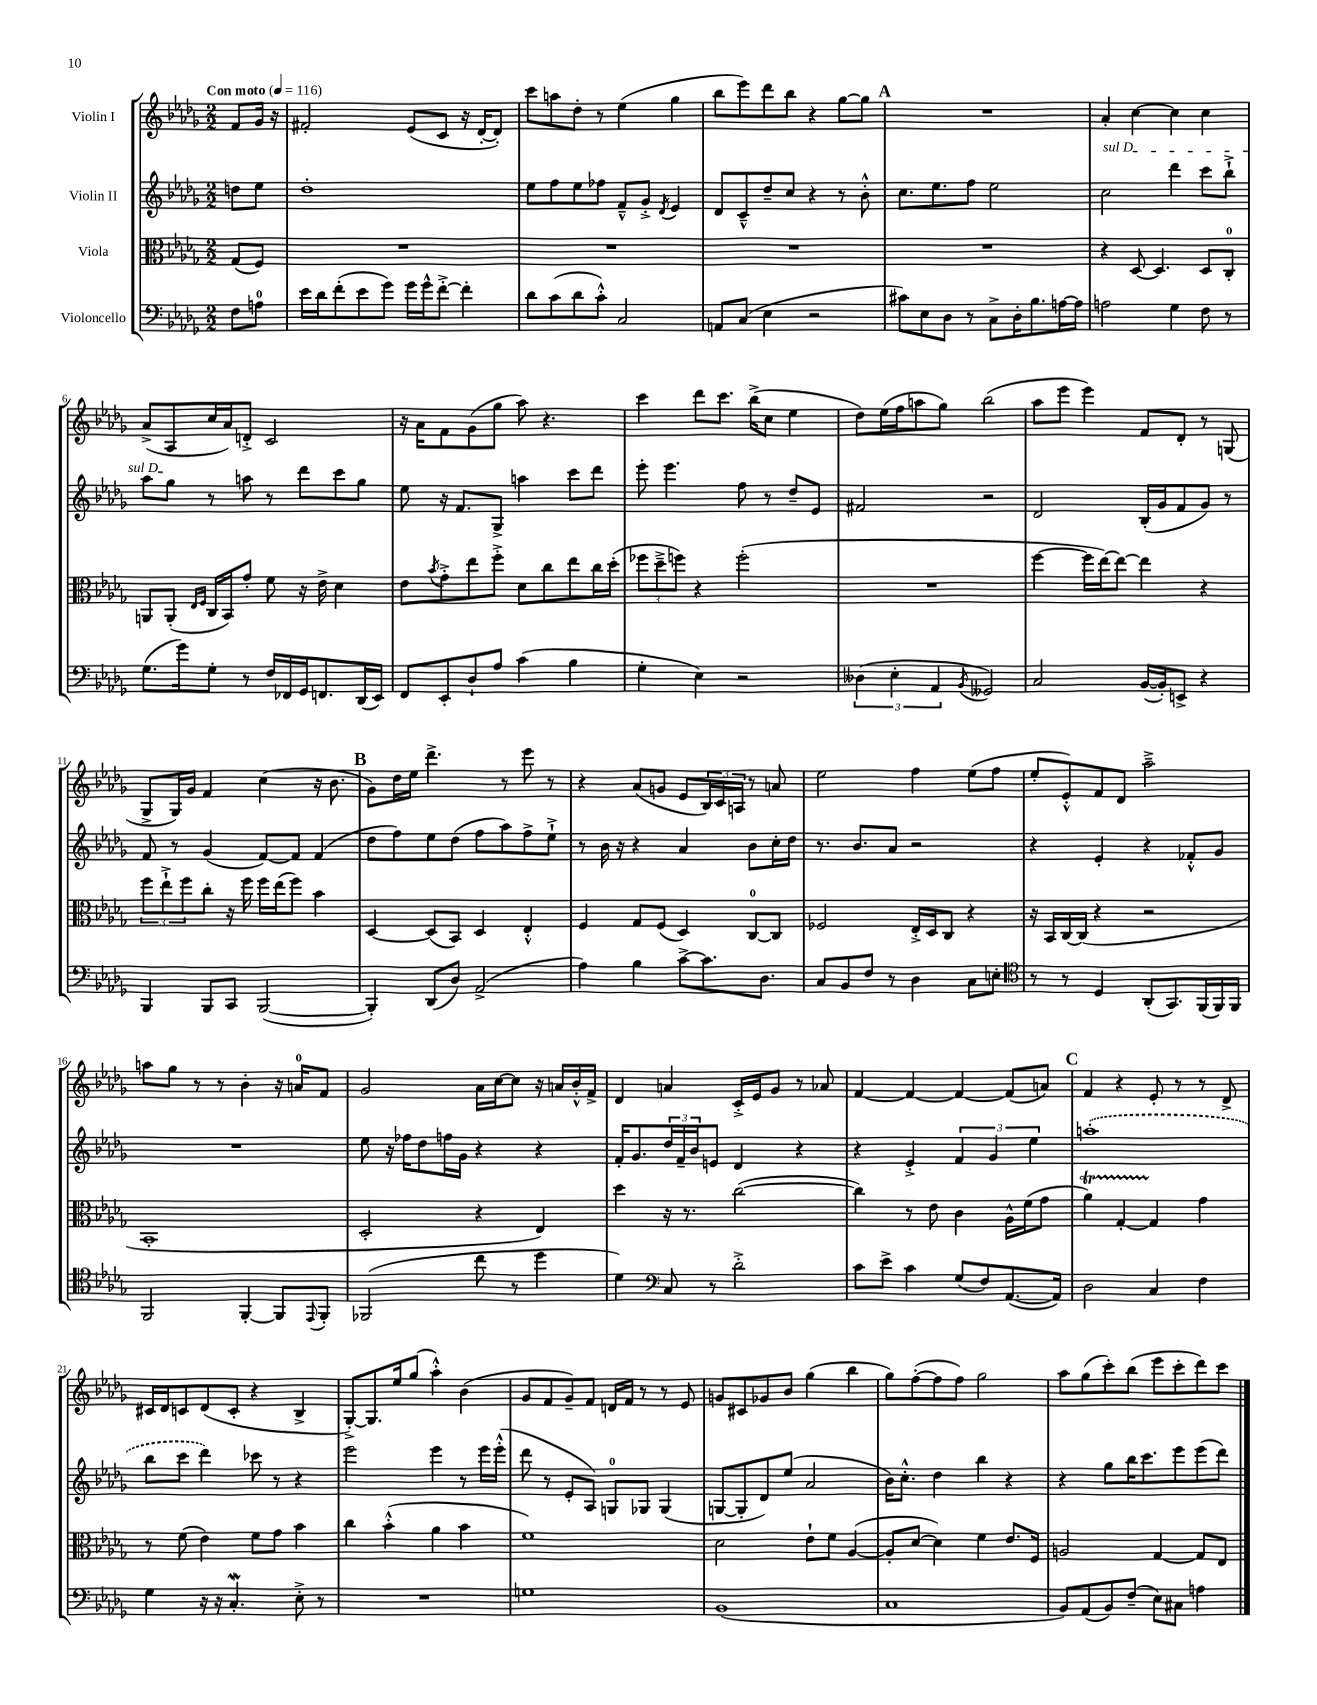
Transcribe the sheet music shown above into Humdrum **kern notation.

**kern	**kern	**kern	**kern
*staff4	*staff3	*staff2	*staff1
*clefF4	*clefC3	*clefG2	*clefG2
*k[b-e-a-d-g-]	*k[b-e-a-d-g-]	*k[b-e-a-d-g-]	*k[b-e-a-d-g-]
*M2/2	*M2/2	*M2/2	*M2/2
*MM116	*MM116	*MM116	*MM116
8F	(8G-	8dd	8f
8A	8F)	8ee-	16g-
.	.	.	16r
=	=	=	=
16e-	1r	1dd-'	2f#'
16d-	.	.	.
(8f'	.	.	.
8e-	.	.	.
8g-)	.	.	.
16g-	.	.	(8e-
16g-^^	.	.	.
[8f'^	.	.	8c
4f']	.	.	16r
.	.	.	[16d-'
.	.	.	8d-'])
=	=	=	=
8d-	1r	8ee-	8ccc
(8c	.	8ff	8aa
8d-	.	8ee-	8dd-'
8c'^^)	.	8ff-	8r
2C	.	8f~^^	(4ee-
.	.	8g-'^	.
.	.	8qd-	.
.	.	4e-	4gg-
=	=	=	=
8AA	1r	8d-	8bb-
(8C	.	8c~^^	8eee-)
4E-	.	8dd-~	8ddd-
.	.	8cc	8bb-
2r	.	4r	4r
.	.	8r	[8gg-
.	.	8b-'^^	8gg-]
=	=	=	=
8c#)	1r	8.cc	1r
8E-	.	.	.
.	.	8.ee-	.
8D-	.	.	.
8r	.	8ff	.
8C^	.	2ee-	.
16D-'	.	.	.
8.B-	.	.	.
[16A	.	.	.
16A]	.	.	.
=	=	=	=
2A	4r	2cc	4a-'
.	[8D-	.	[4cc
.	4.D-]	.	.
4G-	.	4ddd-	4cc]
8F	8D-	8ccc	4cc
8r	8C'	8bb-`^	.
=	=	=	=
(8.G-	8AA	8aa-	(8a-^
.	(8AA'	8gg-	8A-
16g-)	.	.	.
.	16qqE-	.	.
.	16qqF	.	.
8G-'	16C	8r	16cc
.	16BB-)	.	16a-)
8r	8g-'	8aa	8d'^
16F	8f	8r	2c
16FF-	.	.	.
16GG-	16r	8ddd-	.
8.FF	16e-^	.	.
.	4d-	8ccc	.
(16DD-	.	8gg-	.
16EE-)	.	.	.
=	=	=	=
8FF	8e-	8ee-	16r
.	.	.	16a-
.	8qb-	.	.
8EE-'	8g-'^	16r	8f
.	.	8.f	.
8D-`	8ee-	.	(8g-
8A-	8ff'^	8G-^	8gg-
(4c	8d-	4aa	8aa-)
.	8cc	.	4.r
4B-	8ee-	8ccc	.
.	16cc	8ddd-	.
.	(16dd-'	.	.
=	=	=	=
4G-'	12ff-	8eee-'	4ccc
.	12dd-~^	.	.
.	.	4.eee-	.
.	12ff)	.	.
4E-)	4r	.	8ddd-
.	.	.	8.ccc
2r	(2ff'	8ff	.
.	.	.	(16bb-^
.	.	8r	8cc
.	.	8dd-~	4ee-
.	.	8e-	.
=	=	=	=
(6D--	1r	2f#	8dd-)
.	.	.	(16ee-
6E-'	.	.	.
.	.	.	16ff
.	.	.	8aa
6AA-	.	.	.
.	.	.	8gg-)
8qBB-	.	.	.
2GG--)	.	2r	(2bb-
=	=	=	=
2C	[4ff	2d-	8aa-
.	.	.	8eee-
.	16ff]	.	4eee-)
.	[16ee-)	.	.
.	8ee-_	.	.
([16BB-	4ee-]	(16B-'	8f
16BB-'])	.	16g-	.
8EE^	.	8f	8d-'
4r	4r	8g-)	8r
.	.	8r	(8G
=	=	=	=
4BBB-	12ff	8f	8G-^
.	12ee-`^	.	.
.	.	8r	16G-)
.	12ff	.	.
.	.	.	16g-
8BBB-	8cc'	(4g-	4f
8CC	16r	.	.
.	16ff	.	.
([2BBB-	16ff	[8f)	(4cc
.	(16ee-	.	.
.	8ff)	8f]	.
.	4b-	(4f	16r
.	.	.	8.b-
=	=	=	=
4BBB-'])	[4D-	8dd-	8g-)
.	.	8ff)	16dd-
.	.	.	16ee-
(8DD-	(8D-]	8ee-	4.ddd-^
8D-)	8BB-)	(8dd-	.
(2AA-^	4D-	8ff	.
.	.	8aa-)	8r
.	4E-'^^	8ff^	8eee-
.	.	8ee-`^	8r
=	=	=	=
4A-)	4F	8r	4r
.	.	16b-	.
.	.	16r	.
4B-	8G-	4r	(8a-
.	(8F	.	8g
[8c^	4D-)	4a-	8e-
8.c]	.	.	24B-)
.	.	.	24c
.	.	.	24A
.	[8C	8b-	8r
8.D-	.	.	.
.	8C]	16cc'	8a
.	.	16dd-	.
=	=	=	=
8C	2F-	8.r	2ee-
8BB-	.	.	.
.	.	8.b-	.
8F	.	.	.
8r	.	8a-	.
4D-	16E-'^	2r	4ff
.	16D-	.	.
.	8C	.	.
8C	4r	.	(8ee-
8E'	.	.	8ff
=	=	=	=
*clefC4	*	*	*
8r	16r	4r	8ee-'
.	16BB-	.	.
8r	[16C	.	8e-'^^)
.	(16C]	.	.
4D-	4r	4e-'	8f
.	.	.	8d-
(8AA-'	2r	4r	2aa-~^
8.GG-)	.	.	.
.	.	8f-'^^	.
(16FF	.	.	.
16FF)	.	8g-	.
16FF	.	.	.
=	=	=	=
2FF	1BB-'	1r	8aa
.	.	.	8gg-
.	.	.	8r
.	.	.	8r
[4FF'	.	.	4b-'
8FF]	.	.	16r
.	.	.	16a
8qqEE-	.	.	.
8FF'	.	.	8f
=	=	=	=
(2FF-	2D-'	8ee-	2g-
.	.	16r	.
.	.	16ff-	.
.	.	8dd-	.
.	.	16ff	.
.	.	16g-	.
8cc	4r	4r	16a-
.	.	.	[16cc
8r	.	.	8cc]
4dd-	4E-)	4r	16r
.	.	.	16a
.	.	.	16b-'^^
.	.	.	16f^
=	=	=	=
4d-)	4dd-	16f'	4d-
.	.	8.g-	.
*clefF4	*	*	*
8C	16r	24dd-	4a
.	.	24f~	.
.	8.r	.	.
.	.	24b-	.
8r	.	8e	.
2d-'^	([2cc	4d-	16c'^
.	.	.	16e-
.	.	.	8g-
.	.	4r	8r
.	.	.	8a-
=	=	=	=
8c	4cc])	4r	[4f
8e-^	.	.	.
4c	8r	4e-'^	4f_
.	8e-	.	.
(8G-	4c	6f	4f_
8F)	.	.	.
.	.	6g-	.
([8.AA-	16A-^^	.	(8f]
.	(16f	.	.
.	.	6ee-	.
.	8g-	.	8a)
16AA-])	.	.	.
=	=	=	=
2D-	4a-)	(1aa'	4f
.	[4G-'	.	4r
4C	4G-]	.	8e-'
.	.	.	8r
4F	4g-	.	8r
.	.	.	8d-^
=	=	=	=
4G-	8r	8bb-	16c#
.	.	.	16d-
.	(8f	8ccc	8c
16r	4e-)	4ddd-)	(8d-
16r	.	.	.
4.C'	.	.	8c'
.	8f	8ccc-	4r
.	8g-	8r	.
8E-'^	4b-	4r	4B-^
8r	.	.	.
=	=	=	=
1r	4cc	2eee-	[8G-'^)
.	.	.	8.G-]
.	(4b-'^^	.	.
.	.	.	16ee-
.	.	.	(8gg-
.	4a-	4eee-	4aa-'^^)
.	4b-	8r	(4b-
.	.	16eee-	.
.	.	(16eee-'^^	.
=	=	=	=
1G	1f)	8ddd-	8g-
.	.	8r	8f
.	.	8e-'	8g-~)
.	.	8A-)	8f
.	.	8G	16d
.	.	.	16f
.	.	8G-	8r
.	.	(4G-	8r
.	.	.	8e-
=	=	=	=
(1BB-	2d-	[8G	8g
.	.	8G']	8c#
.	.	8d-)	8g-
.	.	(8ee-	8b-
.	8e-`	2a-	(4gg-
.	8f	.	.
.	([4A-	.	4bb-
=	=	=	=
1C	8A-']	16b-)	8gg-)
.	.	8.cc'^^	.
.	[8d-	.	([8ff'
.	4d-])	4dd-	8ff]
.	.	.	8ff)
.	4f	4bb-	2gg-
.	8.e-	4r	.
.	16F	.	.
=	=	=	=
8BB-)	2A	4r	8aa-
(8AA-	.	.	(8gg-
8BB-)	.	8gg-	8ccc')
(8F~	.	16bb-	(8bb-
.	.	8.ccc	.
8E-)	[4G-	.	8eee-
8C#	.	8eee-	8ccc'
4A	8G-]	(8eee-	8ddd-)
.	8E-	8ddd-)	8ccc
==	==	==	==
*-	*-	*-	*-
